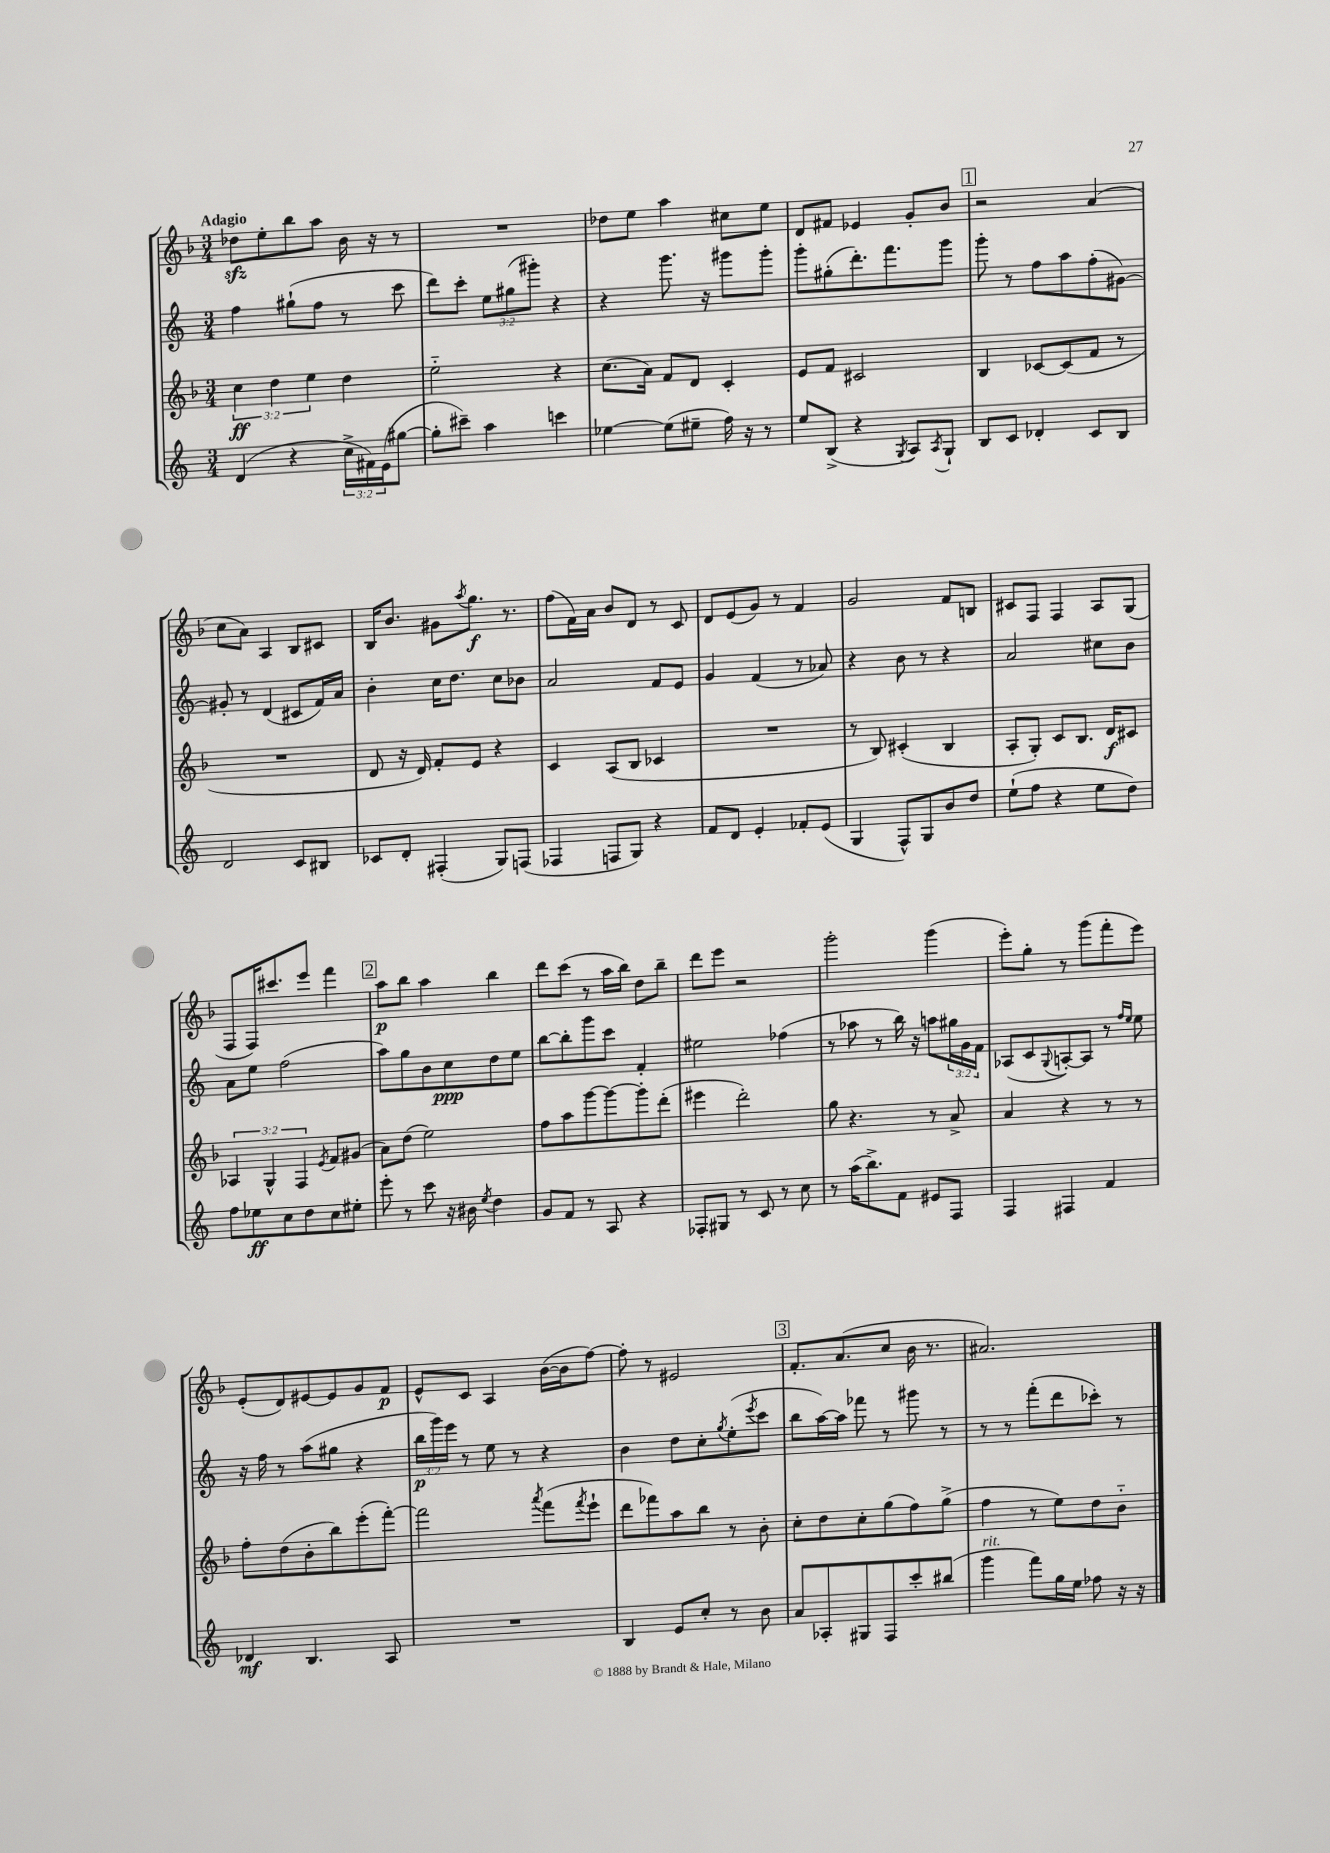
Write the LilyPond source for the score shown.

<<
\new StaffGroup <<
\new Staff = "s0" {
    \clef treble \key f \major \numericTimeSignature \time 3/4 \tempo "Adagio"
    des''8\sfz e''8-. bes''8 a''8 bes'16 r16 r8 |
    R2. |
    des''8 e''8 a''4 cis''8 e''8 |
    d'8 fis'8 ees'4 g'8-. bes'8 |
    \mark \markup { \box "1" } r2 a'4( |
    c''8 a'8) a4 bes8 cis'8 |
    bes16 bes'8. gis'8 \acciaccatura { a''8 } g''8.\f r8. |
    f''8( f'16) a'16 bes'8 d'8 r8 c'8 |
    d'8 e'8( g'8) r8 f'4 |
    g'2 f'8 b8 |
    cis'8 f8 f4 a8 g8( |
    f8 f16) cis'''8. e'''8 f'''4 |
    \mark \markup { \box "2" } a''8\p bes''8 a''4 bes''4 |
    d'''8 c'''8( r8 a''16 bes''16) d''8 bes''8-- |
    d'''8 e'''8 r2 |
    g'''2-. g'''4( |
    e'''8-.) g''8-. r8 g'''8( f'''8-. e'''8) |
    e'8-.( d'8) eis'8~ eis'8 g'8 f'8\p |
    e'8-^ c'8 a4 bes'16~( bes'16 f''8~) |
    f''8-. r8 eis'2 |
    \mark \markup { \box "3" } f'8.-. a'8.( c''8 bes'16 r8. |
    ais'2.) \bar "|." |
}
\new Staff = "s1" {
    \clef treble \key c \major \numericTimeSignature \time 3/4 \override Staff.TupletNumber.text = #tuplet-number::calc-fraction-text
    f''4 gis''8-!( f''8 r8 c'''8 |
    d'''8) c'''8-. \tuplet 3/2 { e''8 gis''8( gis'''8-.) } r4 |
    r4 g'''8. r16 gis'''8 gis'''8-. |
    g'''8-. gis''8-.( d'''8.-.) f'''8. g'''8 |
    \mark \markup { \box "1" } g'''8-. r8 f''8 a''8 f''8-.( gis'8~) |
    gis'8-. r8 d'4( cis'8 f'16) a'16 |
    b'4-. c''16 d''8. c''8 bes'8 |
    a'2 f'8 e'8 |
    g'4 f'4( r8 aes'8) |
    r4 b'8 r8 r4 |
    a'2 cis''8 b'8 |
    a'8 e''8 f''2( |
    \mark \markup { \box "2" } a''8) g''8 b'8 c''8\ppp d''8 e''8 |
    b''8~ b''8-. g'''8 c'''8 f'4-. |
    eis''2 fes''4( |
    r8 aes''8 r8 b''16) r16 a''8 \tuplet 3/2 { gis''16 g'16 f'16 } |
    aes8( c'8 \appoggiatura { g8 } a8~-.) a8 r8 \grace { f''16 e''16 } e''8 |
    r16 f''16 r8 a''8( gis''8 r4 |
    \tuplet 3/2 { b''16\p g'''16) e'''16 } r8 e''8 r8 r4 |
    b'4 d''8 c''8-. \acciaccatura { g''8 } e''8-.( \acciaccatura { e'''8 } c'''8 |
    \mark \markup { \box "3" } b''8 a''16~) a''16 fes'''8 r8 gis'''8 r8 |
    r8 r8 f'''8-.( d'''8 ces'''8-.) r8 \bar "|." |
}
\new Staff = "s2" {
    \clef treble \key f \major \numericTimeSignature \time 3/4 \override Staff.TupletNumber.text = #tuplet-number::calc-fraction-text
    \tuplet 3/2 { c''4\ff d''4 e''4 } d''4 |
    e''2-_ r4 |
    c''8.( a'16) f'8 d'8 c'4-. |
    e'8 f'8 cis'2 |
    \mark \markup { \box "1" } bes4 ces'8~ ces'8( f'8 r8 |
    R2. |
    d'8 r16 d'16) f'8-. e'8 r4 |
    c'4 a8( bes8 ces'4 |
    R2. |
    r8 bes8) cis'4-.( bes4 |
    a8-. g8-.) c'8 bes8. d'16\f cis'8 |
    \tuplet 3/2 { aes4 g4-^ f4 } \acciaccatura { e'8 } f'8 gis'8( |
    \mark \markup { \box "2" } a'8) d''8( e''2) |
    f''8 a''8 g'''8~ g'''8~ g'''8-. d'''8-.( |
    eis'''4 d'''2-.) |
    g''8 r4. r8 a'8-> |
    a'4 r4 r8 r8 |
    f''8-. d''8( bes'8-. bes''8) e'''8-.( f'''8~-.) |
    f'''2 \acciaccatura { a'''8 } f'''8( \acciaccatura { f'''8 } e'''8-! |
    d'''8 fes'''8) a''8 bes''8 r8 bes'8-. |
    \mark \markup { \box "3" } c''8-. d''8 c''8-. g''8( f''8) g''8->( |
    f''4 r8 e''8) d''8 bes'8-_ \bar "|." |
}
\new Staff = "s3" {
    \clef treble \key c \major \numericTimeSignature \time 3/4 \override Staff.TupletNumber.text = #tuplet-number::calc-fraction-text
    d'4( r4 \tuplet 3/2 { c''16-> fis'16) e'16( } gis''8~ |
    gis''8-. cis'''8--) a''4 c'''4 |
    ees''4~ ees''8( eis''8-- f''16) r16 r8 |
    e''8 b8->( r4 \acciaccatura { g8 } a8) \acciaccatura { a8 } g8-! |
    \mark \markup { \box "1" } b8 c'8 des'4-. c'8 b8 |
    d'2 c'8 bis8 |
    ces'8 d'8-. fis4-.( g8) f8( |
    fes4 f8 g8) r4 |
    f'8 d'8 e'4-. fes'8-. e'8( |
    g4 f8-^) g8 b'8 d''8 |
    e''8-!( f''8 r4 e''8 d''8) |
    f''8 ees''8\ff c''8 d''8 c''8 eis''8-. |
    \mark \markup { \box "2" } e'''8-. r8 c'''8 r16 bis'16 \acciaccatura { e''8 } d''4 |
    g'8 f'8 r8 a8 r4 |
    fes8-. gis8 r8 c'8 r8 c''8 |
    r8 a''16( b''8.->) f'8 eis'8 f8 |
    f4 fis4 f'4 |
    des'4\mf b4. a8 |
    R2. |
    b4 e'8 c''8-. r8 b'8 |
    \mark \markup { \box "3" } a'8 aes8-. gis8 f8 c'''8-. bis''8( |
    g'''4^\markup { \italic "rit." } f'''8) g''16 e''16 fes''8 r16 r16 \bar "|." |
}
>>
>>
\layout { \context { \Score \remove "Bar_number_engraver" } }
